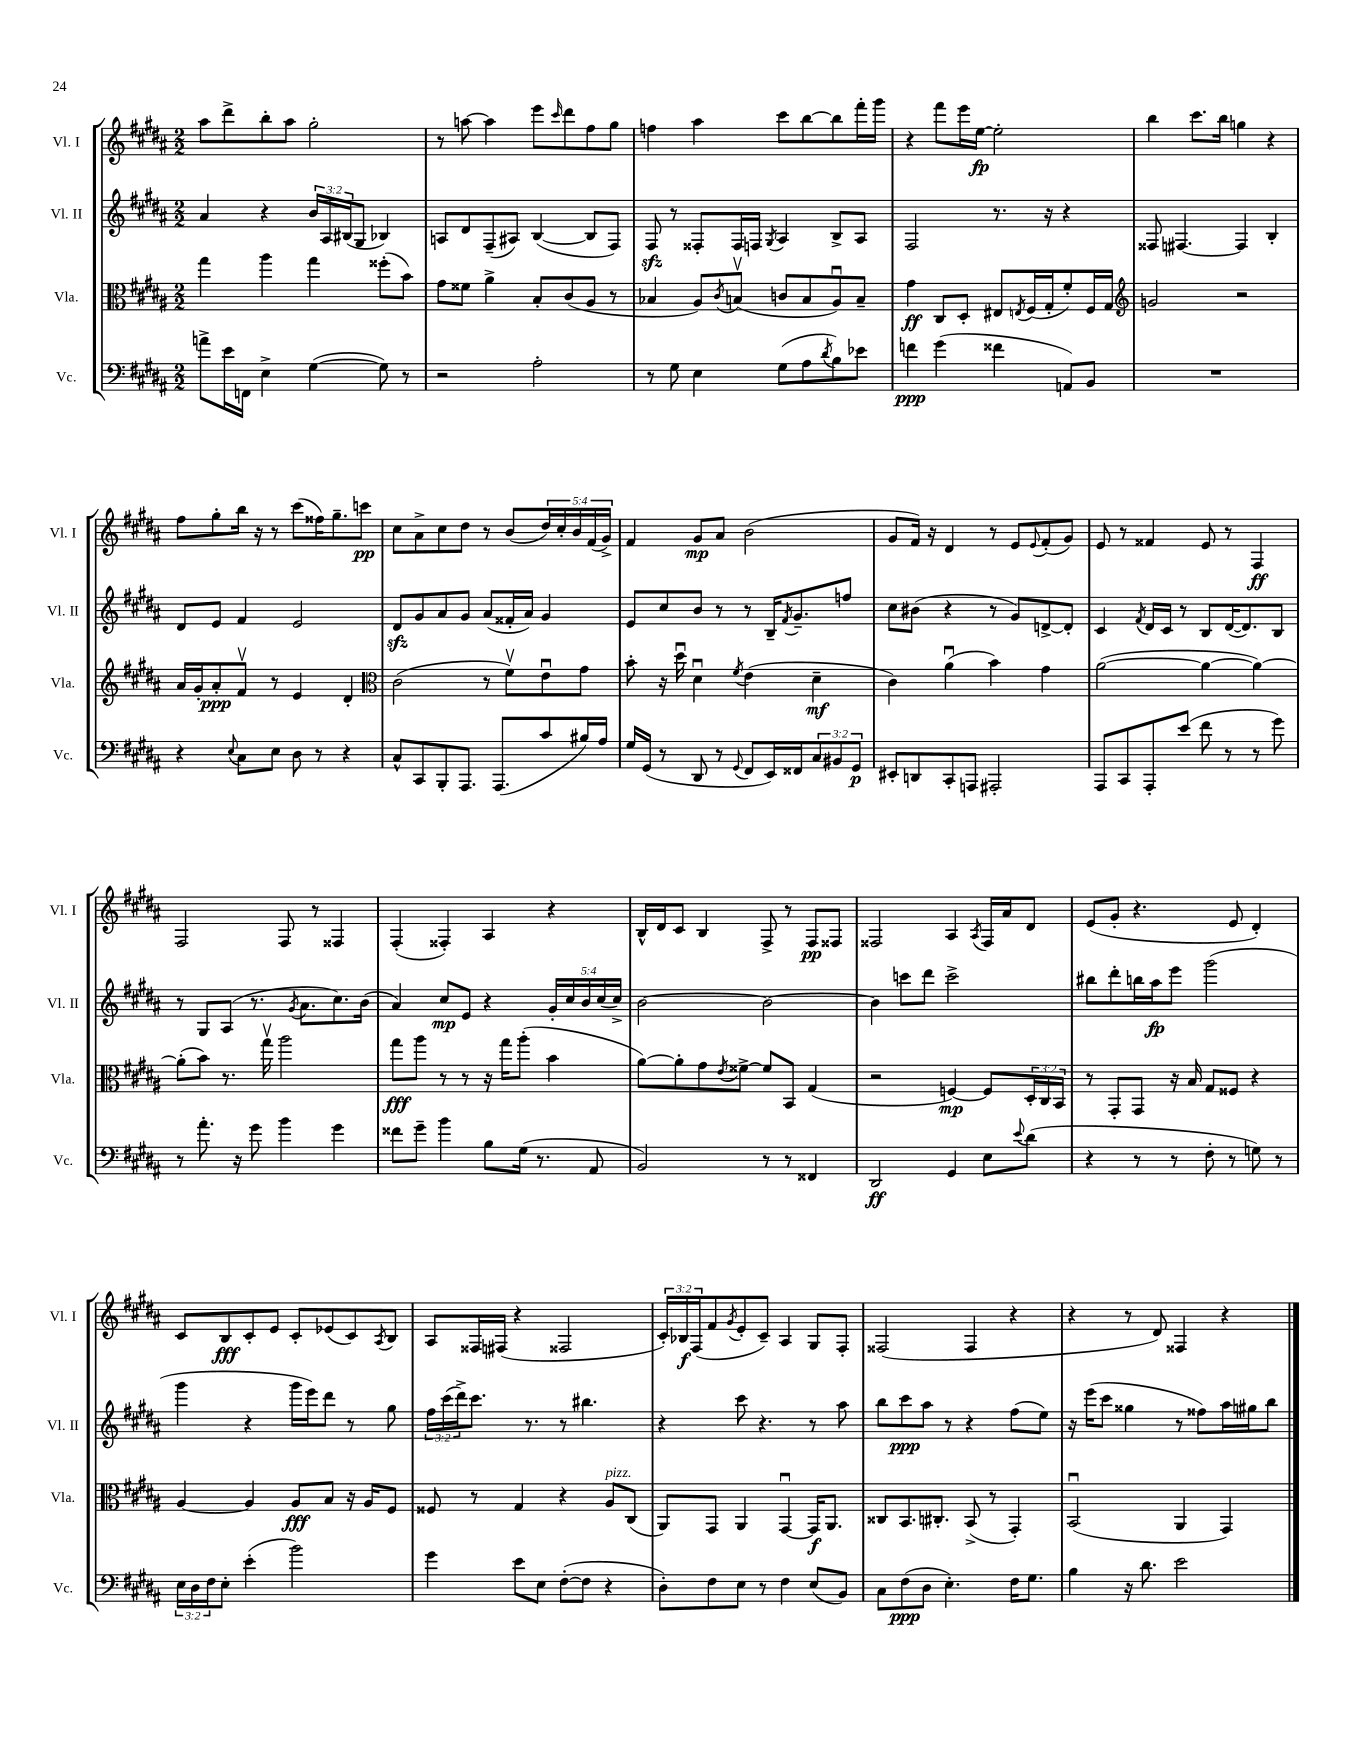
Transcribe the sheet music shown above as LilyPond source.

<<
\new StaffGroup <<
\new Staff = "s0" \with { instrumentName = "Vl. I" shortInstrumentName = "Vl. I" } {
    \clef treble \key b \major \numericTimeSignature \time 2/2 \override Staff.TupletNumber.text = #tuplet-number::calc-fraction-text
    ais''8 dis'''8-> b''8-. ais''8 gis''2-. |
    r8 a''8~ a''4 e'''8 \grace { cis'''16 } dis'''8 fis''8 gis''8 |
    f''4 ais''4 cis'''8 b''8~ b''8 fis'''16-. gis'''16 |
    r4 fis'''8 e'''16 e''16~\fp e''2-. |
    b''4 cis'''8. b''16 g''4 r4 |
    fis''8 gis''8-. b''16 r16 r8 cis'''8( fisis''16) gis''8.-- c'''8\pp |
    cis''8 ais'8-> cis''8 dis''8 r8 b'8( \tuplet 5/4 { dis''16) cis''16-. b'16 fis'16( gis'16->) } |
    fis'4 gis'8\mp ais'8 b'2( |
    gis'8 fis'16) r16 dis'4 r8 e'8 \appoggiatura { e'8 } fis'8-.( gis'8) |
    e'8 r8 fisis'4 e'8 r8 fis4\ff |
    fis2 fis8 r8 fisis4 |
    fis4-.( fisis4-.) ais4 r4 |
    b16-^ dis'16 cis'8 b4 fis8-> r8 fis8\pp fisis8 |
    fisis2 ais4 \acciaccatura { ais8 } fisis16 ais'16 dis'8 |
    e'8( gis'8-. r4. e'8 dis'4-.) |
    cis'8 b8\fff cis'8-. e'8 cis'8-. ees'8( cis'8) \acciaccatura { ais8 } b8 |
    ais8 fisis16 fis16( r4 fisis2 |
    \tuplet 3/2 { cis'16-.) bes16\f fis16( } fis'8 \acciaccatura { gis'8 } e'8-. cis'8--) ais4 gis8 fis8-. |
    fisis2( fisis4 r4 |
    r4 r8 dis'8) fisis4 r4 \bar "|." |
}
\new Staff = "s1" \with { instrumentName = "Vl. II" shortInstrumentName = "Vl. II" } {
    \clef treble \key b \major \numericTimeSignature \time 2/2 \override Staff.TupletNumber.text = #tuplet-number::calc-fraction-text
    ais'4 r4 \tuplet 3/2 { b'16 ais16 bis16( } gis8 bes4) |
    a8 dis'8 fis8--( ais8) b4~( b8 fis8) |
    fis8\sfz r8 fisis8-. fisis16 f16 \acciaccatura { gis8 } ais4 b8-> ais8 |
    fis2 r8. r16 r4 |
    fisis8 fis4.~ fis4 b4-. |
    dis'8 e'8 fis'4 e'2 |
    dis'8\sfz gis'8 ais'8 gis'8 ais'8( fisis'16-. ais'16) gis'4 |
    e'8 cis''8 b'8 r8 r8 b16-- \acciaccatura { fis'8 } gis'8.-- f''8 |
    cis''8 bis'8( r4 r8 gis'8) d'8~-> d'8-. |
    cis'4 \acciaccatura { fis'8 } dis'16 cis'16 r8 b8 dis'16~( dis'8.) b8 |
    r8 gis8 ais8( r8. \acciaccatura { gis'8 } ais'8. cis''8.) b'16( |
    ais'4) cis''8\mp e'8 r4 \tuplet 5/4 { gis'16-. cis''16 b'16 cis''16( cis''16->) } |
    b'2~ b'2~ |
    b'4 c'''8 dis'''8 c'''2-> |
    bis''8 dis'''8-. b''16 ais''16\fp e'''8 gis'''2( |
    gis'''4 r4 gis'''16 e'''16) dis'''8 r8 gis''8 |
    \tuplet 3/2 { fis''16 cis'''16( dis'''16->) } cis'''8. r8. r8 bis''4. |
    r4 cis'''8 r4. r8 ais''8 |
    b''8 cis'''8\ppp ais''8 r8 r4 fis''8( e''8) |
    r16 e'''16( cis'''8 gisis''4 r8 fisis''8) ais''16 gis''16 b''8 \bar "|." |
}
\new Staff = "s2" \with { instrumentName = "Vla." shortInstrumentName = "Vla." } {
    \clef alto \key b \major \numericTimeSignature \time 2/2 \override Staff.TupletNumber.text = #tuplet-number::calc-fraction-text
    gis''4 ais''4 gis''4 fisis''8-.( b'8) |
    gis'8 fisis'8 ais'4-> b8-. cis'8( ais8 r8 |
    bes4 ais8) \acciaccatura { cis'8 } b8\upbow( c'8 b8 ais8\downbow) b8-- |
    gis'4\ff cis8 dis8-. eis8 \acciaccatura { e8 } fis16( gis16-. fis'8-.) fis16 gis16 |
    \clef treble g'2 r2 |
    ais'16 gis'16-. ais'8-.\ppp fis'8\upbow r8 e'4 dis'4-. |
    \clef alto cis'2( r8 fis'8\upbow) e'8\downbow gis'8 |
    b'8-. r16 dis''16\downbow dis'4\downbow \acciaccatura { fis'8 } e'4( dis'4--\mf |
    cis'4) ais'4\downbow( b'4) gis'4 |
    ais'2~( ais'4~ ais'4~) |
    ais'8-.( b'8) r8. gis''16\upbow ais''2 |
    gis''8\fff ais''8 r8 r8 r16 gis''16 ais''8-.( b'4 |
    ais'8~) ais'8-. gis'8 \acciaccatura { e'8 } fisis'8~-> fisis'8 b,8 gis4( |
    r2 f4~\mp) f8 \tuplet 3/2 { dis16-. cis16 b,16 } |
    r8 gis,8-. gis,8 r16 b16 gis8 fisis8 r4 |
    ais4~ ais4 ais8\fff b8 r16 ais16 fis8 |
    fisis8 r8 gis4 r4 ais8^\markup { \italic "pizz." } cis8( |
    ais,8) gis,8 ais,4 gis,4~\downbow gis,16\f ais,8. |
    cisis8 b,8. cis8.-. b,8->( r8 gis,4-.) |
    b,2\downbow( ais,4 gis,4) \bar "|." |
}
\new Staff = "s3" \with { instrumentName = "Vc." shortInstrumentName = "Vc." } {
    \clef bass \key b \major \numericTimeSignature \time 2/2 \override Staff.TupletNumber.text = #tuplet-number::calc-fraction-text
    a'8-> e'16 f,16 e4-> gis4~( gis8) r8 |
    r2 ais2-. |
    r8 gis8 e4 gis8( ais8 \acciaccatura { dis'8 } b8) ees'8 |
    f'4\ppp gis'4( fisis'4 a,8) b,8 |
    R1 |
    r4 \appoggiatura { e8 } cis8 e8 dis8 r8 r4 |
    cis8-^ cis,8 b,,8-. ais,,8. ais,,8.( cis'8 bis16) ais16 |
    gis16 gis,16( r8 dis,8 r8 \appoggiatura { gis,8 } fis,8 e,16) fisis,16 \tuplet 3/2 { cis8 bis,8 gis,8\p } |
    eis,8-. d,8 cis,8-. a,,8 ais,,2-. |
    ais,,8 cis,8 ais,,8-. e'8( fis'8 r8 r8 gis'8) |
    r8 ais'8.-. r16 gis'8 b'4 gis'4 |
    fisis'8 gis'8-- b'4 b8 gis16( r8. ais,8 |
    b,2) r8 r8 fisis,4 |
    dis,2\ff gis,4 e8 \appoggiatura { e'8 } dis'8( |
    r4 r8 r8 fis8-. r8 g8) r8 |
    \tuplet 3/2 { e16 dis16 fis16 } e8-. e'4-.( b'2) |
    gis'4 e'8 e8 fis8~-.( fis8 r4 |
    dis8-.) fis8 e8 r8 fis4 e8( b,8) |
    cis8 fis8\ppp( dis8 e4.-.) fis16 gis8. |
    b4 r16 dis'8. e'2 \bar "|." |
}
>>
>>
\layout { \context { \Score \remove "Bar_number_engraver" } }
